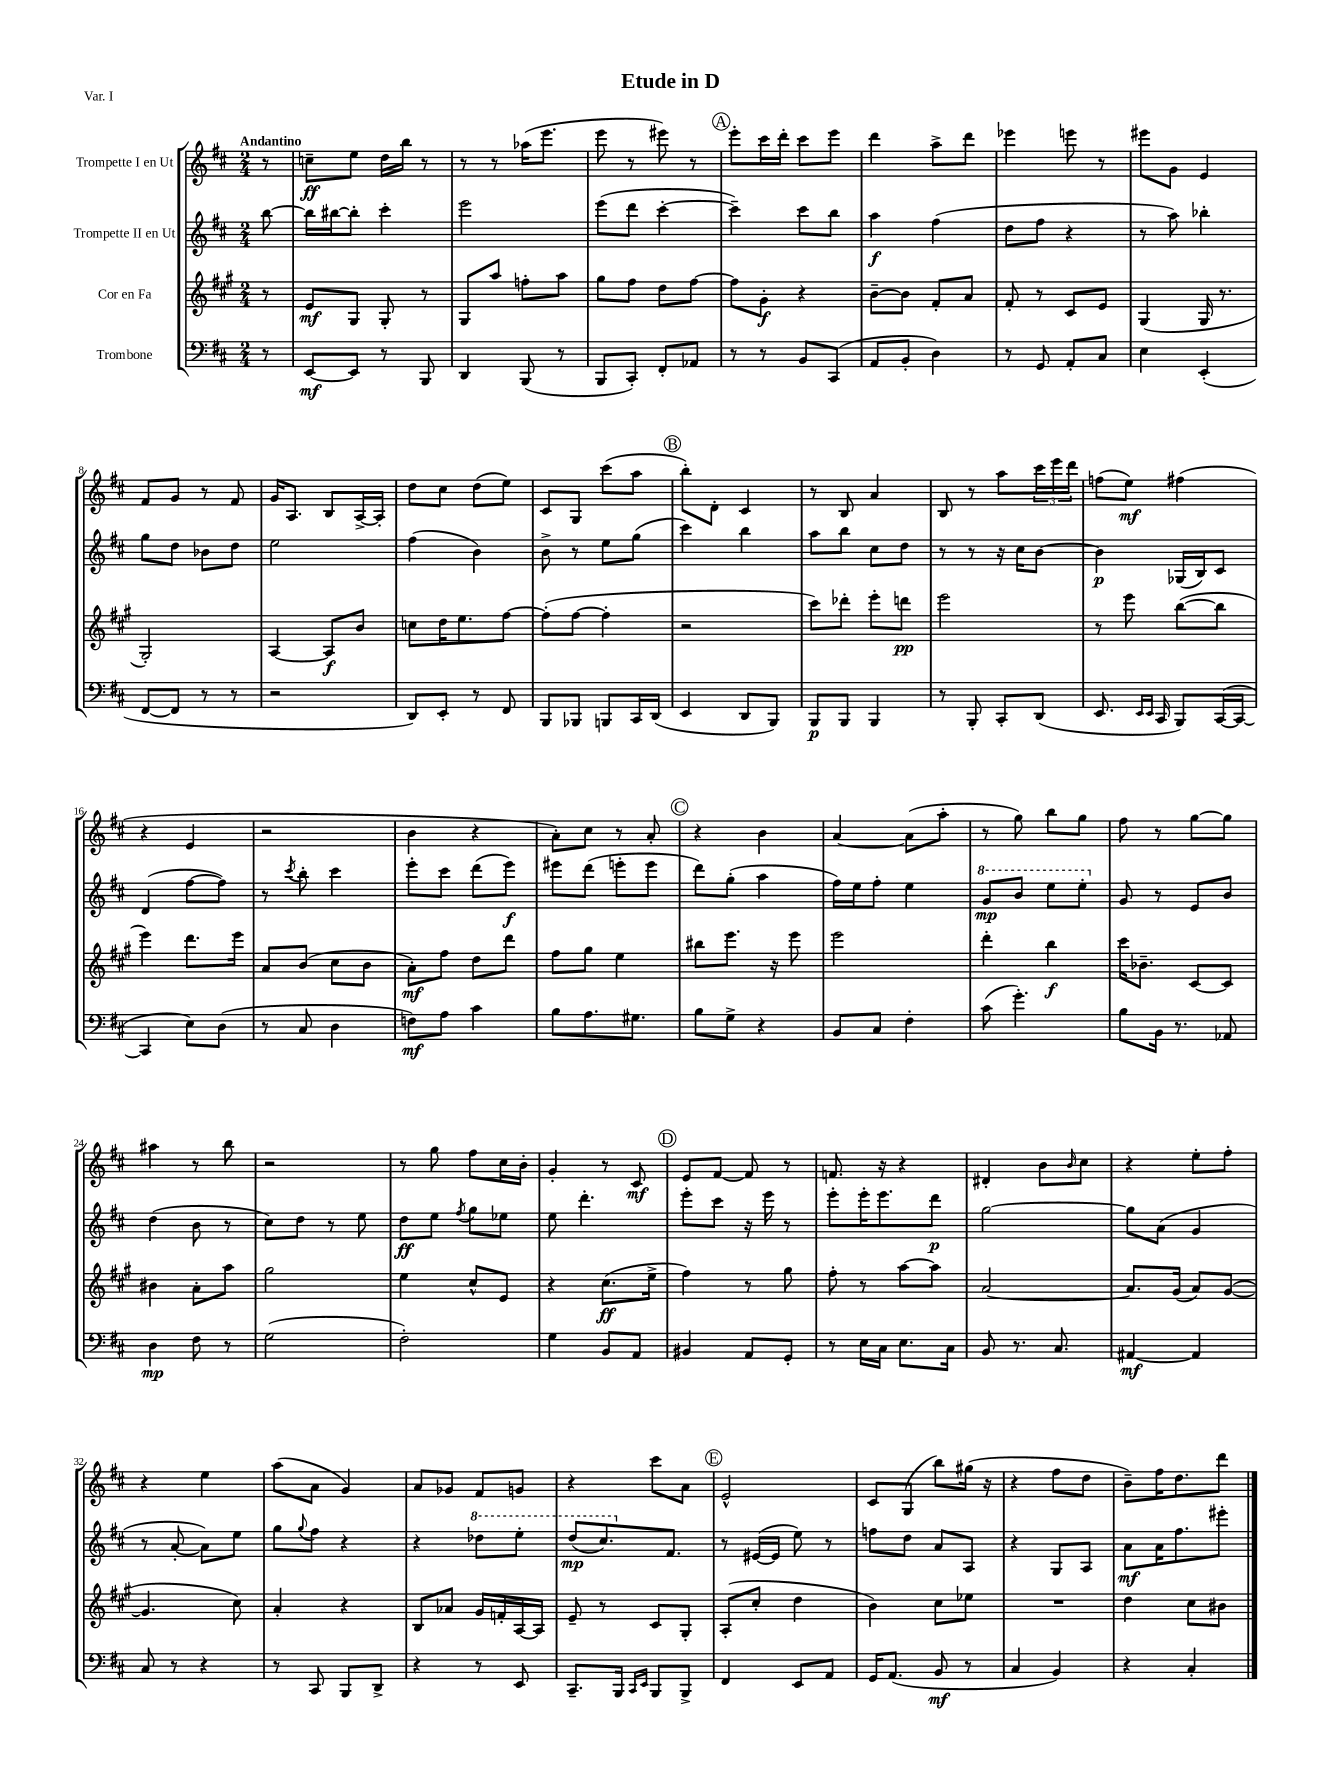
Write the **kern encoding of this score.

**kern	**kern	**kern	**kern
*staff4	*staff3	*staff2	*staff1
*clefF4	*clefG2	*clefG2	*clefG2
*k[f#c#]	*k[f#c#g#]	*k[f#c#]	*k[f#c#]
*M2/4	*M2/4	*M2/4	*M2/4
8r	8r	[8bb	8r
=	=	=	=
[8EE	8e	16bb]	8cc~
.	.	[16bb#	.
8EE]	8G#	8bb#']	8ee
8r	8G#'	4ccc#'	16dd
.	.	.	16bb
8BBB	8r	.	8r
=	=	=	=
4DD	8G#	2eee	8r
.	8aa	.	8r
(8BBB	8ff'	.	(16aa-
.	.	.	8.eee
8r	8aa	.	.
=	=	=	=
8BBB	8gg#	(8eee	8eee
8CC#')	8ff#	8ddd	8r
8FF#'	8dd	[4ccc#'	8eee#)
8AA-	[8ff#	.	8r
=	=	=	=
8r	8ff#]	4ccc#~])	8eee'
8r	8g#'	.	16ccc#
.	.	.	16ddd'
8BB	4r	8ccc#	8ccc#
(8CC#	.	8bb	8eee
=	=	=	=
8AA	[8b~	4aa	4ddd
8BB'	8b]	.	.
4D)	8f#'	(4ff#	8aa^
.	8a	.	8ddd
=	=	=	=
8r	8f#'	8dd	4eee-
8GG	8r	8ff#	.
8AA'	8c#	4r	8eee
8C#	8e	.	8r
=	=	=	=
4E	(4G#	8r	8eee#
.	.	8aa)	8g
(4EE'	16G#	4bb-'	4e
.	8.r	.	.
=	=	=	=
[8FF#	2G#')	8gg	8f#
8FF#]	.	8dd	8g
8r	.	8b-	8r
8r	.	8dd	8f#
=	=	=	=
2r	[4A	2ee	16g
.	.	.	8.A
.	8A]	.	8B
.	8b	.	[16A^
.	.	.	16A']
=	=	=	=
8DD)	8cc	(4ff#	8dd
8EE'	16dd	.	8cc#
.	8.ee	.	.
8r	.	4b)	(8dd
8FF#	[8ff#	.	8ee)
=	=	=	=
8BBB	(8ff#']	8b^	8c#
8BBB-	[8ff#	8r	8G
8BBB	4ff#']	8ee	(8ccc#
16CC#	.	(8gg	8aa
(16DD	.	.	.
=	=	=	=
4EE	2r	4ccc#)	8bb')
.	.	.	8d'
8DD	.	4bb	4c#
8BBB)	.	.	.
=	=	=	=
8BBB	8ccc#)	8aa	8r
8BBB	8ddd-'	8bb	8B
4BBB	8eee'	8cc#	4a
.	8ddd	8dd	.
=	=	=	=
8r	2eee	8r	8B
8BBB'	.	8r	8r
8CC#'	.	16r	8aa
.	.	16cc#	.
(8DD	.	[8b	24ccc#
.	.	.	24eee
.	.	.	24ddd
=	=	=	=
8.EE	8r	4b]	(8ff
.	8eee	.	8ee)
16qqEE	.	.	.
16qqEE	.	.	.
16CC#	.	.	.
8BBB)	([8bb	(16G-	(4ff#
.	.	16B)	.
([16CC#	8bb]	8c#	.
16CC#_	.	.	.
=	=	=	=
4CC#]	4eee)	(4d	4r
8E)	8.ddd	[8ff#	4e
(8D	.	8ff#])	.
.	16eee	.	.
=	=	=	=
8r	8a	8r	2r
.	.	8qccc#	.
8C#	(8b	8bb'	.
4D	8cc#	4ccc#	.
.	8b	.	.
=	=	=	=
8F)	8a')	8eee'	4b
8A	8ff#	8ccc#	.
4c#	8dd	(8ddd	4r
.	8ddd	8eee)	.
=	=	=	=
8B	8ff#	8eee#	8a')
8.A	8gg#	(8ddd	8cc#
.	4ee	8eee'	8r
8.G#	.	.	.
.	.	8eee	8a'
=	=	=	=
8B	8bb#	8ddd)	4r
8G^	8.eee	(8gg'	.
4r	.	4aa	4b
.	16r	.	.
.	8eee	.	.
=	=	=	=
8BB	2eee	16ff#)	[4a
.	.	16ee	.
8C#	.	8ff#'	.
4F#'	.	4ee	(8a]
.	.	.	8aa'
=	=	=	=
(8c#	4ddd'	8gg	8r
4.g')	.	8bb	8gg)
.	4bb	8eee	8bb
.	.	8eee'	8gg
=	=	=	=
8B	16ccc#	8g	8ff#
.	8.b-~	.	.
16BB	.	8r	8r
8.r	.	.	.
.	[8c#	8e	[8gg
8AA-	8c#]	8b	8gg]
=	=	=	=
4D	4b#	(4dd	4aa#
8F#	8a'	8b	8r
8r	8aa	8r	8bb
=	=	=	=
(2G	2gg#	8cc#)	2r
.	.	8dd	.
.	.	8r	.
.	.	8ee	.
=	=	=	=
2F#')	4ee	8dd	8r
.	.	8ee	8gg
.	.	8qff#	.
.	8cc#^^	8gg	8ff#
.	8e	8ee-	16cc#
.	.	.	16b'
=	=	=	=
4G	4r	8ee	4g'
.	.	4.ddd'	.
8BB	(8.cc#	.	8r
8AA	.	.	8c#
.	16ee^	.	.
=	=	=	=
4BB#	4ff#)	8eee'	8e
.	.	8ccc#	[8f#
8AA	8r	16r	8f#]
.	.	16eee	.
8GG'	8gg#	8r	8r
=	=	=	=
8r	8ff#'	8eee'	8.f
16E	8r	16eee'	.
16C#	.	8.eee	16r
8.E	[8aa	.	4r
.	8aa]	8ddd	.
16C#	.	.	.
=	=	=	=
8BB	[2a	[2gg	4d#'
8.r	.	.	.
.	.	.	8b
8.C#	.	.	.
.	.	.	16qqb
.	.	.	8cc#
=	=	=	=
[4AA#	8.a]	8gg]	4r
.	.	(8a	.
.	(16g#	.	.
4AA#]	8a)	4g	8ee'
.	([8g#	.	8ff#'
=	=	=	=
8C#	4.g#]	8r	4r
8r	.	[8a'	.
4r	.	8a])	4ee
.	8cc#)	8ee	.
=	=	=	=
8r	4a'	8gg	(8aa
.	.	8qqgg	.
8CC#	.	8ff#	8a
8BBB	4r	4r	4g)
8DD^	.	.	.
=	=	=	=
4r	8B	4r	8a
.	8a-	.	8g-
8r	16g#	8ddd-	8f#
.	16f'	.	.
8EE	[16A	8eee'	8g
.	16A]	.	.
=	=	=	=
8.CC#~	8e~	(8ddd	4r
.	8r	8.ccc#)	.
16BBB	.	.	.
16qqCC#	.	.	.
16qqEE	.	.	.
8BBB	8c#	.	8ccc#
.	.	8.f#	.
8BBB^	8G#'	.	8a
=	=	=	=
4FF#	(8A'	8r	2e^^
.	8cc#'	([16e#	.
.	.	16e#]	.
8EE	4dd	8ee)	.
8AA	.	8r	.
=	=	=	=
16GG	4b)	8ff	8c#
(8.AA	.	.	.
.	.	8dd	(8G
8BB	8cc#	8a	8bb)
8r	8ee-	8A	(16gg#
.	.	.	16r
=	=	=	=
4C#	2r	4r	4r
4BB)	.	8G	8ff#
.	.	8A	8dd
=	=	=	=
4r	4dd	8a	8b~)
.	.	16a	16ff#
.	.	8.ff#	8.dd
4C#'	8cc#	.	.
.	8b#	8eee#'	8ddd
==	==	==	==
*-	*-	*-	*-
